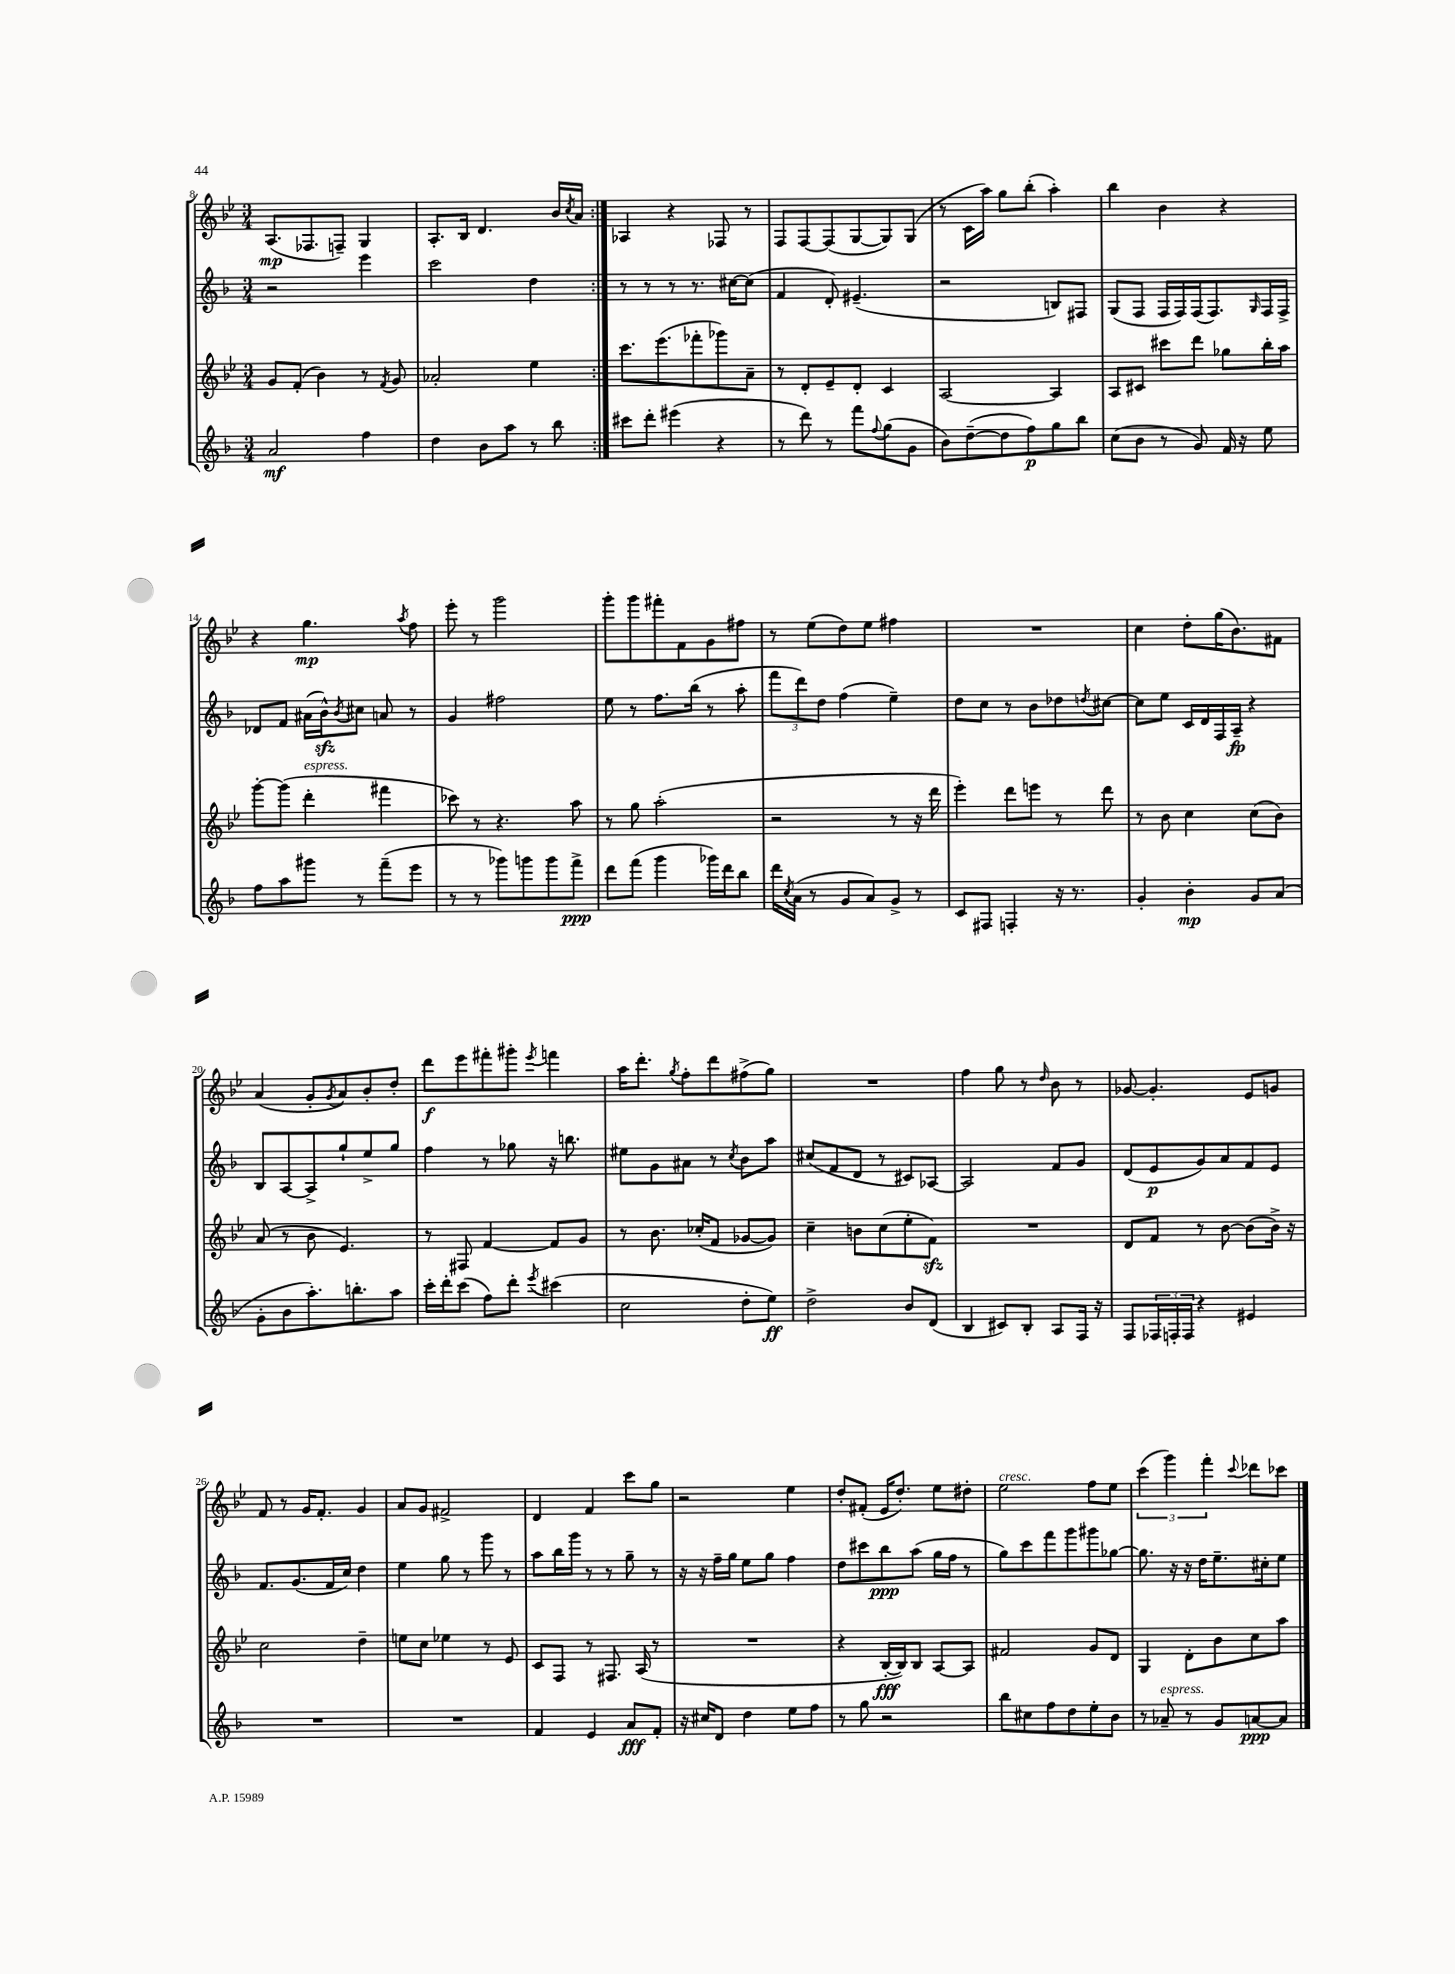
<<
\new StaffGroup <<
\new Staff = "s0" {
    \clef treble \key bes \major \numericTimeSignature \time 3/4
    \repeat volta 2 { a8.\mp( fes8. f8--) g4 |
    a8.-. bes16 d'4. bes'16 \acciaccatura { c''8 } a'16 | }
    aes4 r4 fes8 r8 |
    f8 f8~ f8( g8~ g8) g8( |
    r8 c'16 a''16) g''8 bes''8-.( a''4-.) |
    bes''4 bes'4 r4 |
    r4 g''4.\mp \acciaccatura { a''8 } f''8 |
    ees'''8-. r8 g'''2 |
    g'''8-. g'''8 fis'''8-. f'8 g'8 fis''8 |
    r8 ees''8( d''8) ees''8 fis''4 |
    R2. |
    c''4 d''8-. g''16( bes'8.) fis'8 |
    a'4( g'8-. \acciaccatura { g'8 } a'8) bes'8-. d''8-. |
    d'''8\f ees'''8 fis'''8-. gis'''8-. \acciaccatura { ees'''8 } f'''4 |
    a''16 d'''8.-. \acciaccatura { g''8 } f''8-. d'''8 fis''8->( g''8) |
    R2. |
    f''4 g''8 r8 \grace { d''16 } bes'8 r8 |
    ges'8~ ges'4.-. ees'8 g'8 |
    f'8 r8 g'16 f'8.-. g'4 |
    a'8 g'8 fis'2-> |
    d'4 f'4 c'''8 g''8 |
    r2 ees''4 |
    d''8-. fis'8-.( ees'16 d''8.-.) ees''8 dis''8-. |
    ees''2^\markup { \italic "cresc." } f''8 ees''8 |
    \tuplet 3/2 { c'''4( g'''4) f'''4-. } \appoggiatura { c'''8 } des'''8 ces'''8 \bar "|." |
}
\new Staff = "s1" {
    \clef treble \key f \major \numericTimeSignature \time 3/4
    \repeat volta 2 { r2 e'''4 |
    c'''2 d''4 | }
    r8 r8 r8 r8. cis''16~ cis''8( |
    f'4 d'8-.) eis'4.--( |
    r2 b8) fis8 |
    g8( f8 f16 f16) f16( f8.) \grace { g16 } f16 f16-> |
    des'8 f'8 ais'16( bes'16-^\sfz) \acciaccatura { bes'8 } cis''8 a'8 r8 |
    g'4 fis''2 |
    e''8 r8 f''8. bes''16( r8 a''8-. |
    \tuplet 3/2 { f'''8 d'''8) d''8 } f''4( e''4--) |
    d''8 c''8 r8 bes'8 des''8 \acciaccatura { d''8 } cis''8~ |
    cis''8 e''8 c'16 d'16 f16 a16--\fp r4 |
    bes8 a8~ a8-> g''8-! e''8-> g''8 |
    f''4 r8 ges''8 r16 b''8. |
    eis''8 g'8 ais'8 r8 \acciaccatura { c''8 } bes'8 a''8 |
    cis''8( f'8 d'8 r8 cis'8) aes8~ |
    aes2 f'8 g'8 |
    d'8( e'8\p g'8) a'8 f'8 e'8 |
    f'8. g'8.( f'16 c''16) d''4 |
    e''4 g''8 r8 g'''8 r8 |
    a''8 bes''16 g'''16 r8 r8 g''8-- r8 |
    r16 r16 f''16-- g''16 e''8 g''8 f''4 |
    d''8 cis'''8 bes''8\ppp a''8( g''16 f''16 r8 |
    g''8) c'''8 f'''8 g'''8 gis'''8 ges''8~ |
    ges''8. r16 r16 d''16 e''8.-- cis''16-. e''8 \bar "|." |
}
\new Staff = "s2" {
    \clef treble \key bes \major \numericTimeSignature \time 3/4
    \repeat volta 2 { g'8 f'8-.( bes'4) r8 \acciaccatura { f'8 } g'8 |
    aes'2-. ees''4 | }
    c'''8. ees'''8.( fes'''8-. ges'''8) a'8-- |
    r8 d'8-. ees'8-- d'8-. c'4 |
    a2~ a4 |
    a8 cis'8 cis'''8 d'''8 ges''8 bes''16-. a''16 |
    g'''8~-. g'''8( d'''4-.^\markup { \italic "espress." } fis'''4 |
    ces'''8) r8 r4. a''8 |
    r8 g''8 a''2-.( |
    r2 r8 r16 d'''16 |
    ees'''4-.) d'''8 e'''8 r8 d'''8 |
    r8 bes'8 c''4 c''8( bes'8) |
    a'8( r8 bes'8 ees'4.) |
    r8 fis8 f'4~ f'8 g'8 |
    r8 bes'8. ces''16-.( f'8 ges'8~ ges'8) |
    c''4-- b'8 c''8( ees''8-. f'8\sfz) |
    R2. |
    d'8 f'8 r8 bes'8~ bes'8( bes'16->) r16 |
    c''2 d''4-- |
    e''8 c''8 ees''4 r8 ees'8 |
    c'8 f8 r8 fis8. a16( r8 |
    R2. |
    r4 bes16~-.\fff bes16) bes8 a8~ a8 |
    fis'2 g'8 d'8 |
    g4 d'8-. bes'8 c''8 a''8 \bar "|." |
}
\new Staff = "s3" {
    \clef treble \key f \major \numericTimeSignature \time 3/4
    \repeat volta 2 { a'2\mf f''4 |
    d''4 bes'8 a''8 r8 bes''8 | }
    cis'''8 d'''8-. eis'''4( r4 |
    r8 d'''8) r8 f'''8 \appoggiatura { f''8 } g''8( g'8 |
    bes'8) d''8~--( d''8 f''8\p) g''8 bes''8 |
    c''8( bes'8 r8 g'8) f'16 r16 e''8 |
    f''8 a''8 gis'''8 r8 f'''8--( e'''8 |
    r8 r8 ges'''8) g'''8 g'''8 f'''8->\ppp |
    d'''8 f'''8( g'''4 ges'''16) d'''16 bes''8 |
    d'''16 \acciaccatura { c''8 } a'16( r8 g'8 a'8) g'8-> r8 |
    c'8 fis8 f4-. r16 r8. |
    g'4-. bes'4-.\mp g'8 a'8( |
    g'8-. bes'8 a''8.-.) b''8.-. a''8 |
    c'''16-. d'''16-. c'''8( f''8) d'''8-. \acciaccatura { e'''8 } cis'''4( |
    c''2 d''8-. e''8\ff) |
    d''2-> bes'8 d'8( |
    bes4 cis'8) bes8-. a8 f16 r16 |
    f8 \tuplet 3/2 { fes16 f16-. f16 } r4 eis'4 |
    R2. |
    R2. |
    f'4 e'4 a'8\fff f'8-. |
    r16 cis''16 d'8 d''4 e''8 f''8 |
    r8 g''8 r2 |
    bes''8 cis''8 f''8 d''8 e''8-. bes'8 |
    r8 aes'8--^\markup { \italic "espress." } r8 g'8 a'8~\ppp a'8 \bar "|." |
}
>>
>>
\layout { \context { \Score currentBarNumber = #8 } }
